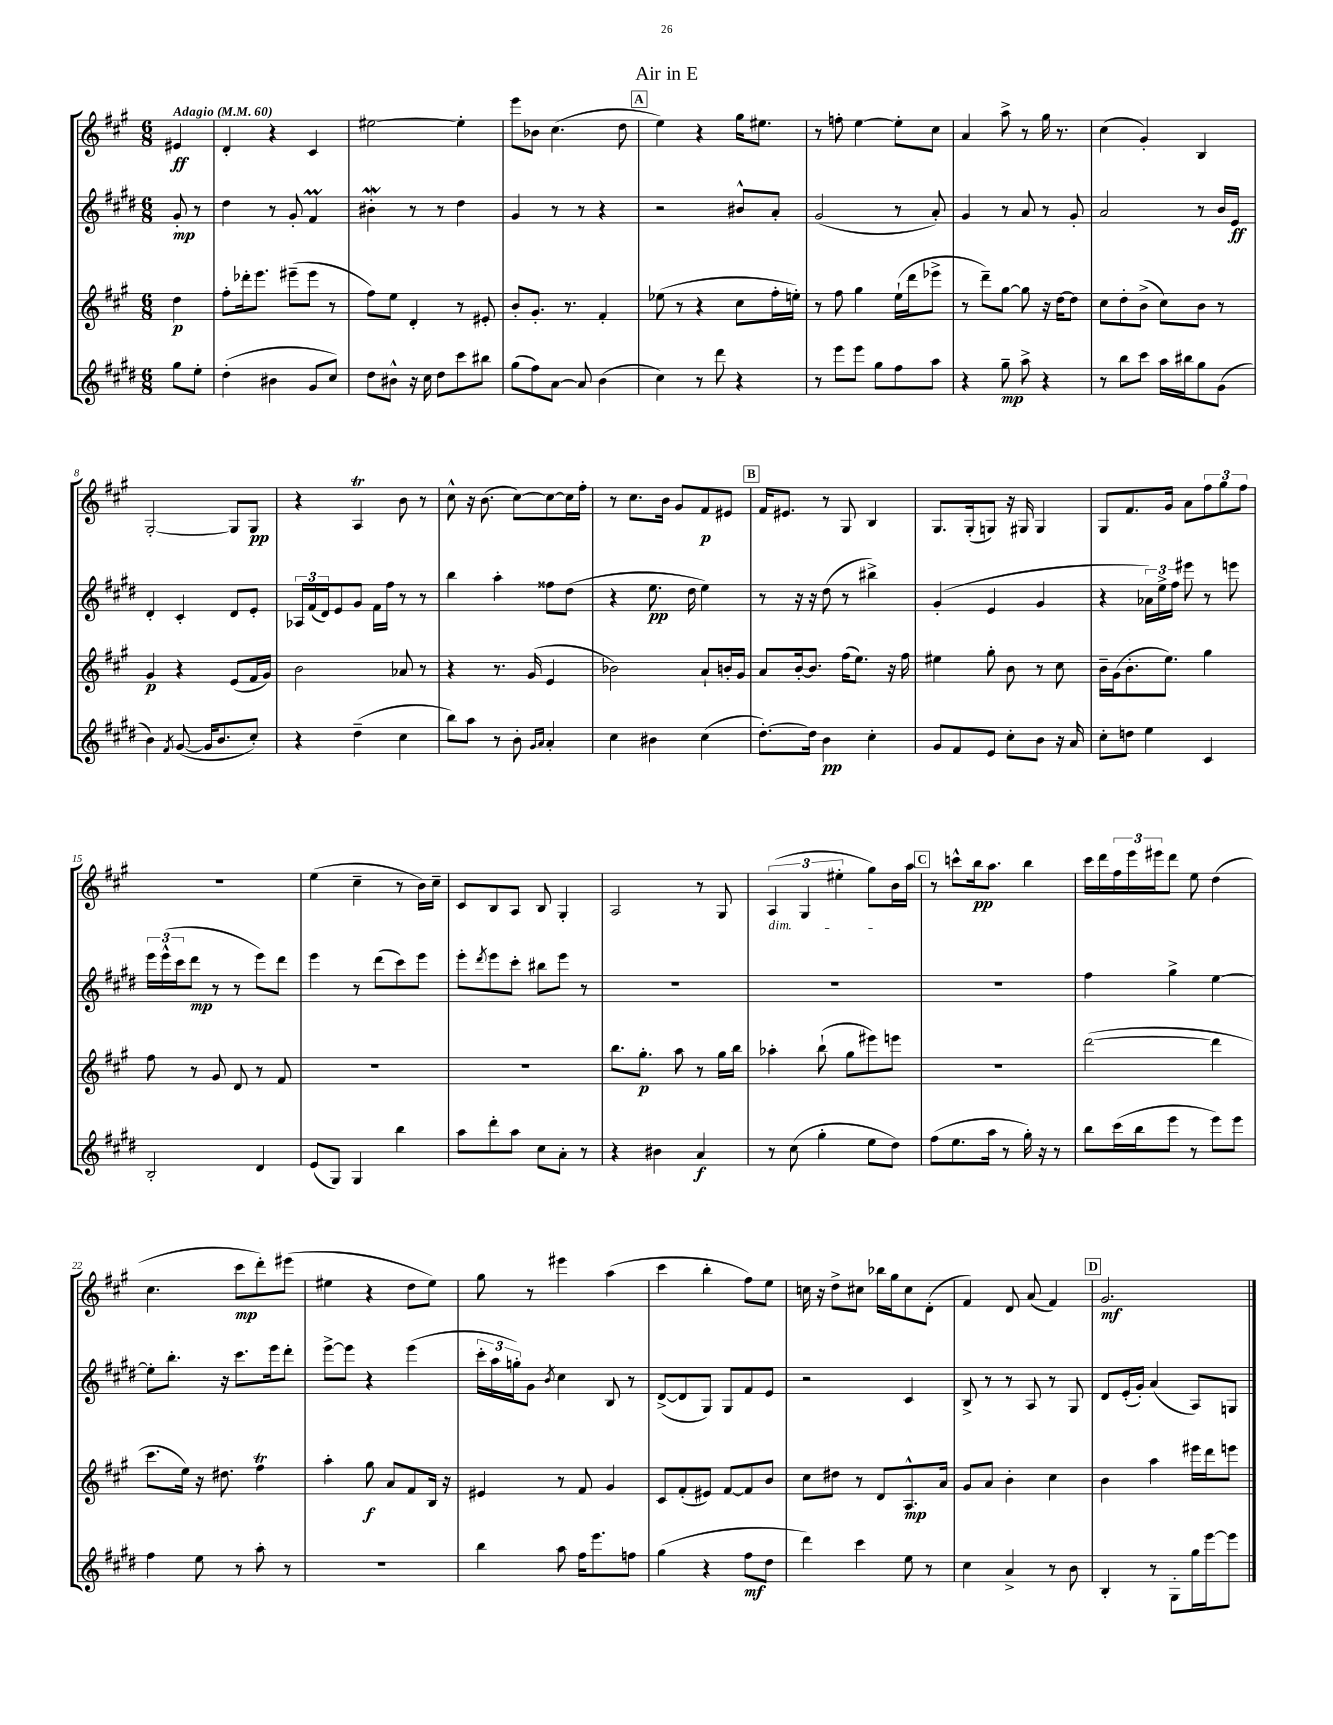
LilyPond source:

\header { title = "Air in E" }
<<
\new StaffGroup <<
\new Staff = "s0" {
    \clef treble \key a \major \numericTimeSignature \time 6/8 \partial 4 \tempo "Adagio" 4 = 60
    eis'4\ff |
    d'4-. r4 cis'4 |
    eis''2~ eis''4-. |
    e'''8 bes'8 cis''4.( d''8 |
    \mark \markup { \box "A" } e''4) r4 gis''16 eis''8. |
    r8 f''8-. e''4~ e''8-. cis''8 |
    a'4 a''8-> r8 gis''16 r8. |
    cis''4( gis'4-.) b4 |
    gis2~-. gis8 gis8\pp |
    r4 a4\trill b'8 r8 |
    cis''8-^ r16 b'8.( cis''8~) cis''8~ cis''16 fis''16-. |
    r8 cis''8. b'16 gis'8 fis'8\p eis'8 |
    \mark \markup { \box "B" } fis'16 eis'8. r8 gis8 b4 |
    gis8. gis16-.( g8) r16 gis16 gis4 |
    gis8 fis'8. gis'16 a'8 \tuplet 3/2 { fis''8 gis''8 fis''8 } |
    R2. |
    e''4( cis''4-- r8 b'16) cis''16-- |
    cis'8 b8 a8 b8 gis4-. |
    a2 r8 gis8 |
    \tuplet 3/2 { a4\dim( gis4 eis''4-. } gis''8) b'16\! a''16 |
    \mark \markup { \box "C" } r8 c'''8-^ b''16\pp a''8. b''4 |
    cis'''16 d'''16 \tuplet 3/2 { fis''16 e'''16 eis'''16 } d'''8 e''8 d''4( |
    cis''4. cis'''8\mp d'''8-.) eis'''8( |
    eis''4 r4 d''8 eis''8) |
    gis''8 r8 eis'''4 a''4( |
    cis'''4 b''4-. fis''8) e''8 |
    c''16 r16 d''8-> cis''8 bes''16 gis''16 cis''8 d'8-.( |
    fis'4) d'8 a'8( fis'4) |
    \mark \markup { \box "D" } gis'2.\mf \bar "|." |
}
\new Staff = "s1" {
    \clef treble \key e \major \numericTimeSignature \time 6/8 \partial 4
    gis'8-.\mp r8 |
    dis''4 r8 gis'8-. fis'4\prall |
    bis'4-.\mordent r8 r8 dis''4 |
    gis'4 r8 r8 r4 |
    \mark \markup { \box "A" } r2 bis'8-^ a'8-. |
    gis'2( r8 a'8-.) |
    gis'4 r8 a'8 r8 gis'8-. |
    a'2 r8 b'16 e'16\ff |
    dis'4-. cis'4-. dis'8 e'8-. |
    \tuplet 3/2 { aes16 fis'16( dis'16) } e'8 gis'8 fis'16 fis''16 r8 r8 |
    b''4 a''4-. fisis''8 dis''8( |
    r4 e''8.\pp dis''16 e''4) |
    \mark \markup { \box "B" } r8 r16 r16 dis''8( r8 bis''4->) |
    gis'4-.( e'4 gis'4 |
    r4 \tuplet 3/2 { aes'16) e''16-> fis''16 } eis'''8 r8 e'''8 |
    \tuplet 3/2 { e'''16 e'''16-^( cis'''16 } dis'''8\mp r8 r8 e'''8) dis'''8 |
    e'''4 r8 dis'''8( cis'''8) e'''8 |
    e'''8-. \acciaccatura { dis'''8 } e'''8 cis'''8-. bis''8 e'''8 r8 |
    R2. |
    R2. |
    \mark \markup { \box "C" } R2. |
    fis''4 gis''4-> e''4~ |
    e''8-. b''8.-. r16 cis'''8. e'''16 dis'''8-. |
    e'''8~-> e'''8 r4 e'''4( |
    \tuplet 3/2 { cis'''16-. a''16 g''16-.) } gis'8 \acciaccatura { b'8 } cis''4 b8 r8 |
    dis'8~->( dis'8 gis8) gis8 fis'8 e'8 |
    r2 cis'4 |
    b8-> r8 r8 a8 r8 gis8 |
    \mark \markup { \box "D" } dis'8 e'16-.( gis'16-.) a'4( a8) g8 \bar "|." |
}
\new Staff = "s2" {
    \clef treble \key a \major \numericTimeSignature \time 6/8 \partial 4
    d''4\p |
    fis''8-. des'''16-. e'''8. eis'''8--( eis'''8 r8 |
    fis''8) e''8 d'4-. r8 eis'8-. |
    b'8-. gis'8.-. r8. fis'4-. |
    \mark \markup { \box "A" } ees''8( r8 r4 cis''8 fis''16-. e''16-.) |
    r8 fis''8 gis''4 e''16-!( d'''16 ees'''8-> |
    r8 d'''8--) gis''8~ gis''8 r16 d''16~ d''8 |
    cis''8 d''8-. b'8->( cis''8) b'8 r8 |
    gis'4\p r4 e'8( fis'16 gis'16) |
    b'2 aes'8 r8 |
    r4 r8. gis'16( e'4 |
    bes'2) a'8-! b'16-. gis'16 |
    \mark \markup { \box "B" } a'8 b'16~-. b'8. fis''16( e''8.) r16 fis''16 |
    eis''4 gis''8-. b'8 r8 cis''8 |
    b'16-- gis'16( b'8.-. e''8.) gis''4 |
    fis''8 r8 gis'8 d'8 r8 fis'8 |
    R2. |
    R2. |
    b''8. gis''8.-.\p a''8 r8 gis''16 b''16 |
    aes''4-. b''8-!( gis''8 eis'''8) e'''8 |
    \mark \markup { \box "C" } R2. |
    d'''2~( d'''4 |
    cis'''8. e''16) r16 dis''8. fis''4\trill |
    a''4-. gis''8\f a'8 fis'8 b16 r16 |
    eis'4 r8 fis'8 gis'4 |
    cis'8 fis'8-.( eis'8) fis'8~ fis'8 b'8 |
    cis''8 dis''8 r8 d'8 a8.-^\mp a'16 |
    gis'8 a'8 b'4-. cis''4 |
    \mark \markup { \box "D" } b'4 a''4 eis'''16 d'''16 e'''8 \bar "|." |
}
\new Staff = "s3" {
    \clef treble \key e \major \numericTimeSignature \time 6/8 \partial 4
    gis''8 e''8-. |
    dis''4-.( bis'4 gis'8 cis''8) |
    dis''8 bis'8-^ r16 cis''16 dis''8 cis'''8 bis''8 |
    gis''8( fis''8) a'8~ a'8 b'4( |
    \mark \markup { \box "A" } cis''4) r8 dis'''8 r4 |
    r8 e'''8 e'''8 gis''8 fis''8 a''8 |
    r4 gis''8--\mp a''8-> r4 |
    r8 b''8 cis'''8 a''16 bis''16 gis''8 gis'8( |
    b'4) \acciaccatura { fis'8 } gis'8~( gis'16 b'8. cis''8-.) |
    r4 dis''4--( cis''4 |
    b''8) a''8 r8 b'8-. \grace { gis'16 a'16 } a'4-. |
    cis''4 bis'4 cis''4( |
    \mark \markup { \box "B" } dis''8.~-.) dis''16 b'4\pp cis''4-. |
    gis'8 fis'8 e'8 cis''8-. b'8 r16 a'16 |
    cis''8-. d''8 e''4 cis'4 |
    b2-. dis'4 |
    e'8( gis8) gis4 b''4 |
    a''8 dis'''8-. a''8 cis''8 a'8-. r8 |
    r4 bis'4 a'4\f |
    r8 cis''8( gis''4-. e''8 dis''8) |
    \mark \markup { \box "C" } fis''8( e''8. a''16 r8 gis''16-.) r16 r8 |
    b''8 cis'''16( b''16 e'''8 r8 e'''8) e'''8 |
    fis''4 e''8 r8 a''8-. r8 |
    R2. |
    b''4 a''8 fis''16 e'''8. f''8 |
    gis''4( r4 fis''8\mf dis''8 |
    dis'''4) cis'''4 e''8 r8 |
    cis''4 a'4-> r8 b'8 |
    \mark \markup { \box "D" } b4-. r8 gis8-. gis''16 e'''16~ e'''8 \bar "|." |
}
>>
>>
